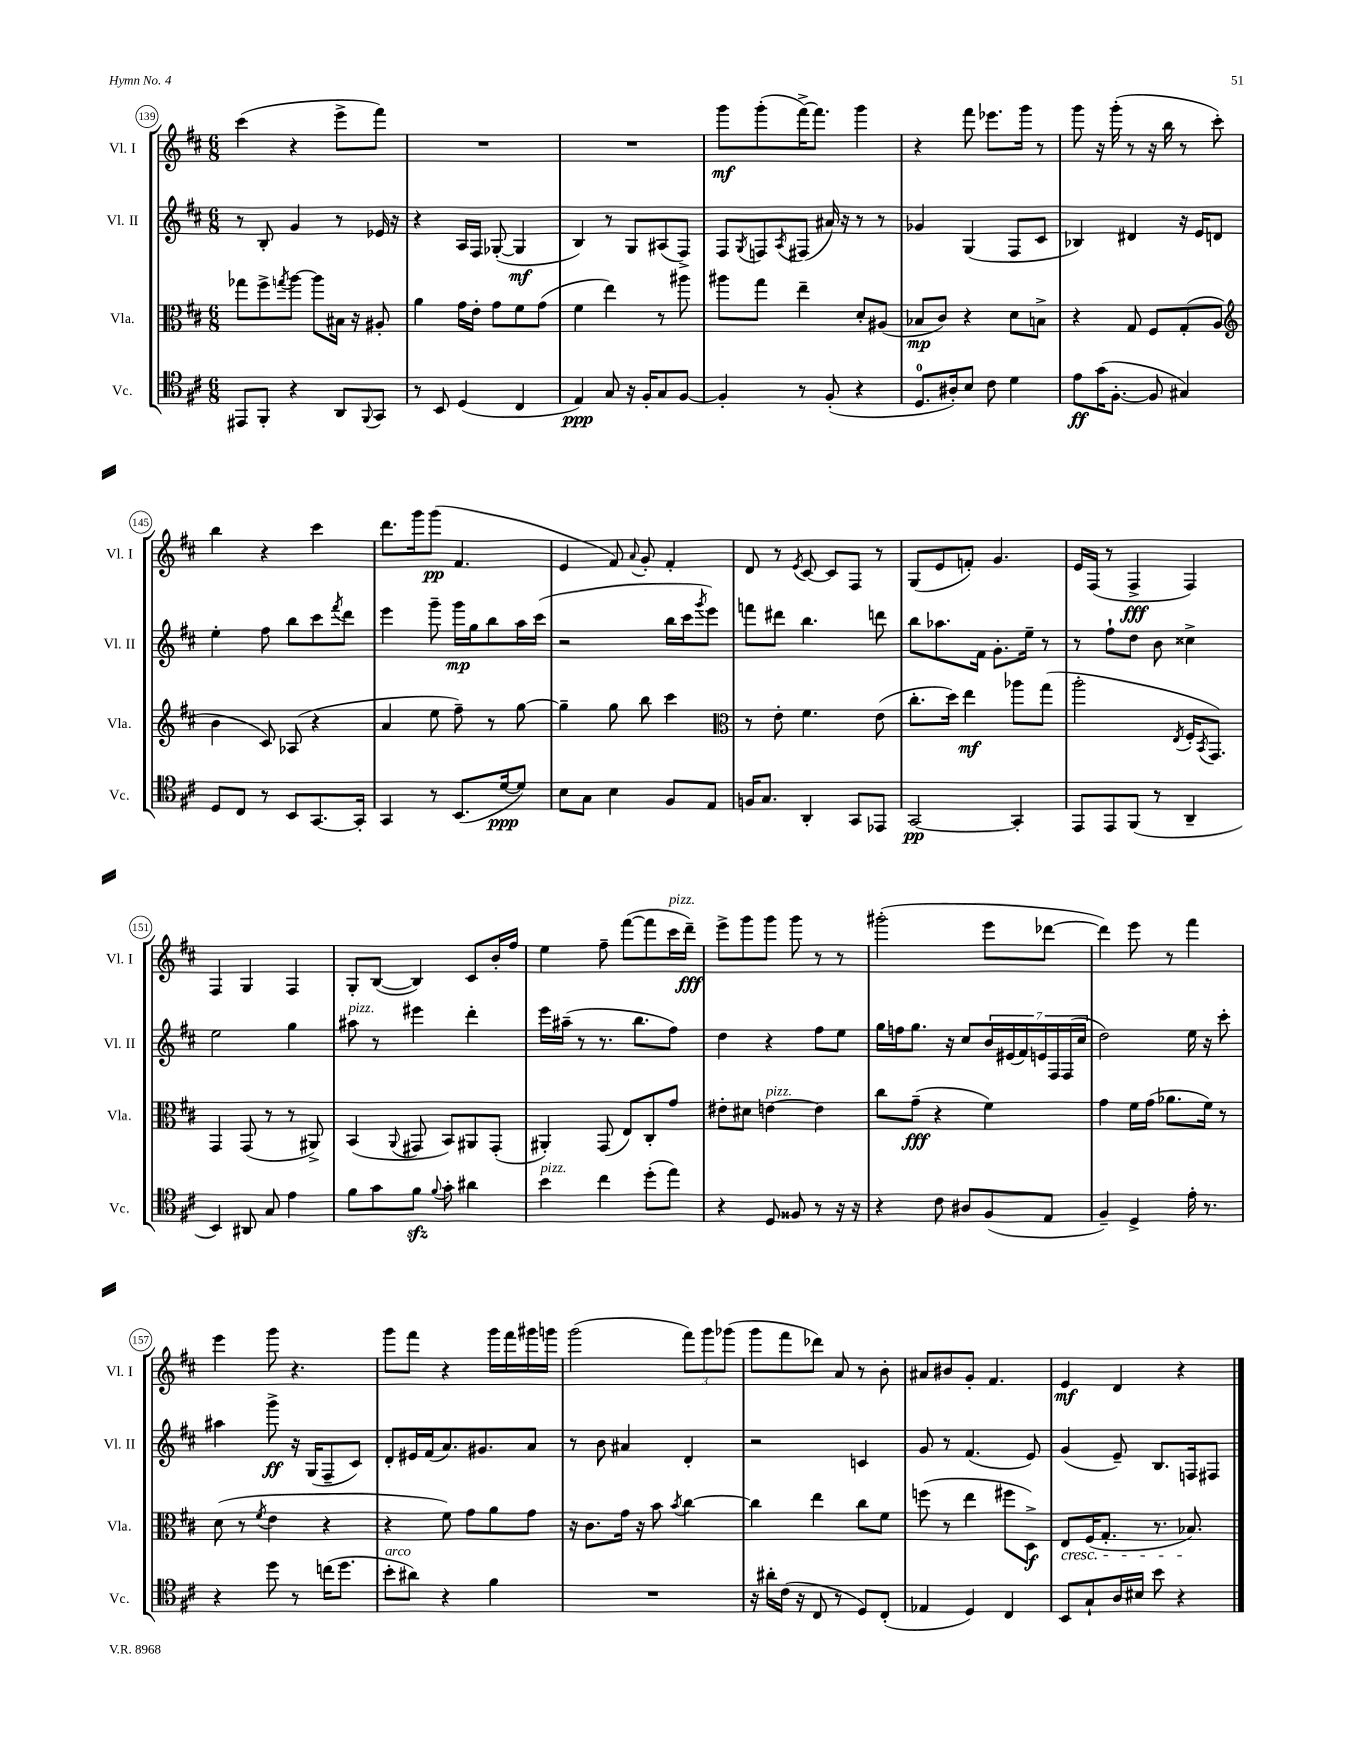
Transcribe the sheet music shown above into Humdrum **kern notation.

**kern	**kern	**kern	**kern
*staff4	*staff3	*staff2	*staff1
*clefC4	*clefC3	*clefG2	*clefG2
*k[f#c#]	*k[f#c#]	*k[f#c#]	*k[f#c#]
*M6/8	*M6/8	*M6/8	*M6/8
8EE#	8gg-	8r	(4ccc#
8FF#'	8ff#^	8B'	.
.	8qgg	.	.
4r	[8aa	4g	4r
.	8aa]	.	.
8AA	16B#	8r	8eee^
.	16r	.	.
8qqFF#	.	.	.
8GG	8A#'	16e-	8fff#)
.	.	16r	.
=	=	=	=
8r	4a	4r	2.r
8BB	.	.	.
(4D	16g	16A	.
.	16e'	16F#	.
.	8g	([8G-'	.
4C#	8f#	4G-]	.
.	(8g	.	.
=	=	=	=
4E)	4f#	4B)	2.r
8G	4ee)	8r	.
16r	.	8G	.
16F#'	.	.	.
8G	8r	(8A#	.
[8F#	8aa#	8F#^)	.
=	=	=	=
4F#']	8aa#	8F#	8ggg
.	.	8qG	.
.	8gg	8F	(8ggg'
.	.	8qA	.
8r	4ee~	(8F#	[16fff#^)
.	.	.	8.fff#]
(8F#'	.	16a#)	.
.	.	16r	.
4r	8d'	8r	4ggg
.	(8A#	8r	.
=	=	=	=
8.D	8B-	4g-	4r
.	8c#)	.	.
16A#')	.	.	.
8B	4r	(4G	8fff#
8c#	.	.	8.eee-
4d	8d	8F#	.
.	.	.	16ggg
.	8B^	8c#	8r
=	=	=	=
8e	4r	4B-)	8ggg
(16g	.	.	16r
[8.F#'	.	.	(16ggg'
.	8G	4d#	8r
8F#]	8F#	.	16r
.	.	.	16bb
4G#)	(8G'	16r	8r
.	.	16e	.
.	8A	8d	8ccc#')
=	=	=	=
*	*clefG2	*	*
8D	4b	4ee'	4bb
8C#	.	.	.
8r	8c#)	8ff#	4r
8BB	(8A-	8bb	.
[8.GG	4r	8ccc#	4ccc#
.	.	8qfff#	.
.	.	8ddd	.
16GG']	.	.	.
=	=	=	=
4GG	4a	4eee	8.ddd
.	.	.	16ggg
8r	8ee	8ggg~	(8ggg
(8.BB	8ff#~)	16ggg	4.f#
.	.	16gg	.
.	8r	8bb	.
[16d	.	.	.
8d])	[8gg	16aa	.
.	.	(16ccc#	.
=	=	=	=
8B	4gg~]	2r	4e
8G	.	.	.
4B	8gg	.	8f#)
.	.	.	8qqa
.	8bb	.	8g'
8F#	4ccc#	16bb	4f#'
.	.	16ccc#	.
.	.	8qggg	.
8E	.	8eee)	.
=	=	=	=
*	*clefC3	*	*
16F	8r	8fff	8d
8.G	.	.	.
.	8e'	8ddd#	8r
.	.	.	8qe
4AA'	4.f#	4.bb	[8c#
.	.	.	8c#]
8GG	.	.	8F#
8EE-	(8e	8ddd	8r
=	=	=	=
[2GG	8.cc#'	8bb	(8G
.	.	8.aa-	8e
.	16dd)	.	.
.	4ee	.	8f')
.	.	16f#	.
.	.	8.g'	4.g
4GG']	8aa-	.	.
.	.	16ee~	.
.	(8gg	8r	.
=	=	=	=
8EE	2aa'	8r	16e
.	.	.	(16F#
8EE	.	8ff#`	8r
(8FF#	.	8dd	4F#^
8r	.	8b	.
.	8qE	.	.
4AA~	16F#'	4cc##^	4F#)
.	8qBB	.	.
.	8.GG)	.	.
=	=	=	=
4BB)	4GG	2ee	4F#
8AA#	(8GG	.	4G
8G	8r	.	.
4e	8r	4gg	4F#
.	8AA#^)	.	.
=	=	=	=
8f#	(4BB	8aa#	8G'
8g	.	8r	([8B
.	8qqAA	.	.
8f#	8GG#	4eee#	4B])
8qqf#	.	.	.
8g'	8BB)	.	.
4a#	8AA#	4ddd'	8c#
.	(8GG#'	.	16b'
.	.	.	16ff#
=	=	=	=
4b	4AA#')	16eee	4ee
.	.	(16aa#~	.
.	.	8r	.
4cc#	(8GG	8.r	8ff#~
.	8E)	.	([8fff#
.	.	8.bb	.
(8dd'	8C#'	.	8fff#]
8ee)	8g	8ff#)	16ccc#
.	.	.	16ddd~)
=	=	=	=
4r	8e#'	4dd	8eee^
.	8d#	.	8ggg
8D	[4e	4r	8ggg
8F##	.	.	8ggg
8r	4e]	8ff#	8r
16r	.	8ee	8r
16r	.	.	.
=	=	=	=
4r	8cc#	16gg	(2ggg#'
.	.	16ff	.
.	(8g~	8.gg	.
8c#	4r	.	.
.	.	16r	.
8A#	.	8cc#	.
(8F#	4f#)	28b	8eee
.	.	(28e#	.
.	.	28f#)	.
.	.	28e	.
8E	.	.	[8ddd-
.	.	28F#	.
.	.	(28F#	.
.	.	28cc#	.
=	=	=	=
4F#~)	4g	2dd)	4ddd-])
4D^	16f#	.	8eee
.	(16g	.	.
.	8.a-	.	8r
16e'	.	16ee	4fff#
8.r	16f#)	16r	.
.	8r	8ccc#'	.
=	=	=	=
4r	(8d	4aa#	4eee
.	8r	.	.
.	8qf#	.	.
8dd	4e	8ggg^	8ggg
8r	.	16r	4.r
.	.	(16G	.
(16cc	4r	8F#~	.
8.dd	.	.	.
.	.	8c#)	.
=	=	=	=
8b'	4r	8d'	8ggg
8a#)	.	16e#	8fff#
.	.	(16f#	.
4r	8f#)	8.a)	4r
.	8g	.	.
.	.	8.g#	.
4f#	8a	.	16ggg
.	.	.	16fff#
.	8g	8a	16ggg#
.	.	.	16ggg
=	=	=	=
2.r	16r	8r	(2ggg
.	8.c#	.	.
.	.	8b	.
.	16g	4a#	.
.	16r	.	.
.	8b	.	.
.	8qb	.	.
.	[4cc#	4d'	12fff#)
.	.	.	12ggg
.	.	.	(12ggg-
=	=	=	=
16r	4cc#]	2r	8ggg
16a#'	.	.	.
(16c#	.	.	8fff#
16r	.	.	.
8C#	4ee	.	8ddd-)
8r	.	.	8a
8D)	8cc#	4c	8r
(8C#'	8f#	.	8b'
=	=	=	=
4E-	(8ff	8g	8a#
.	8r	8r	8b#
4D)	4ee	(4.f#	8g'
.	.	.	4.f#
4C#	8ff#	.	.
.	8D^)	8e)	.
=	=	=	=
8BB	8E	(4g	4e
8G`	(16F#	.	.
.	8.G'	.	.
16A	.	8e~)	4d
16B#	.	.	.
8b	8.r	8.B	.
4r	.	.	4r
.	8.B-)	16F	.
.	.	8F#	.
==	==	==	==
*-	*-	*-	*-
